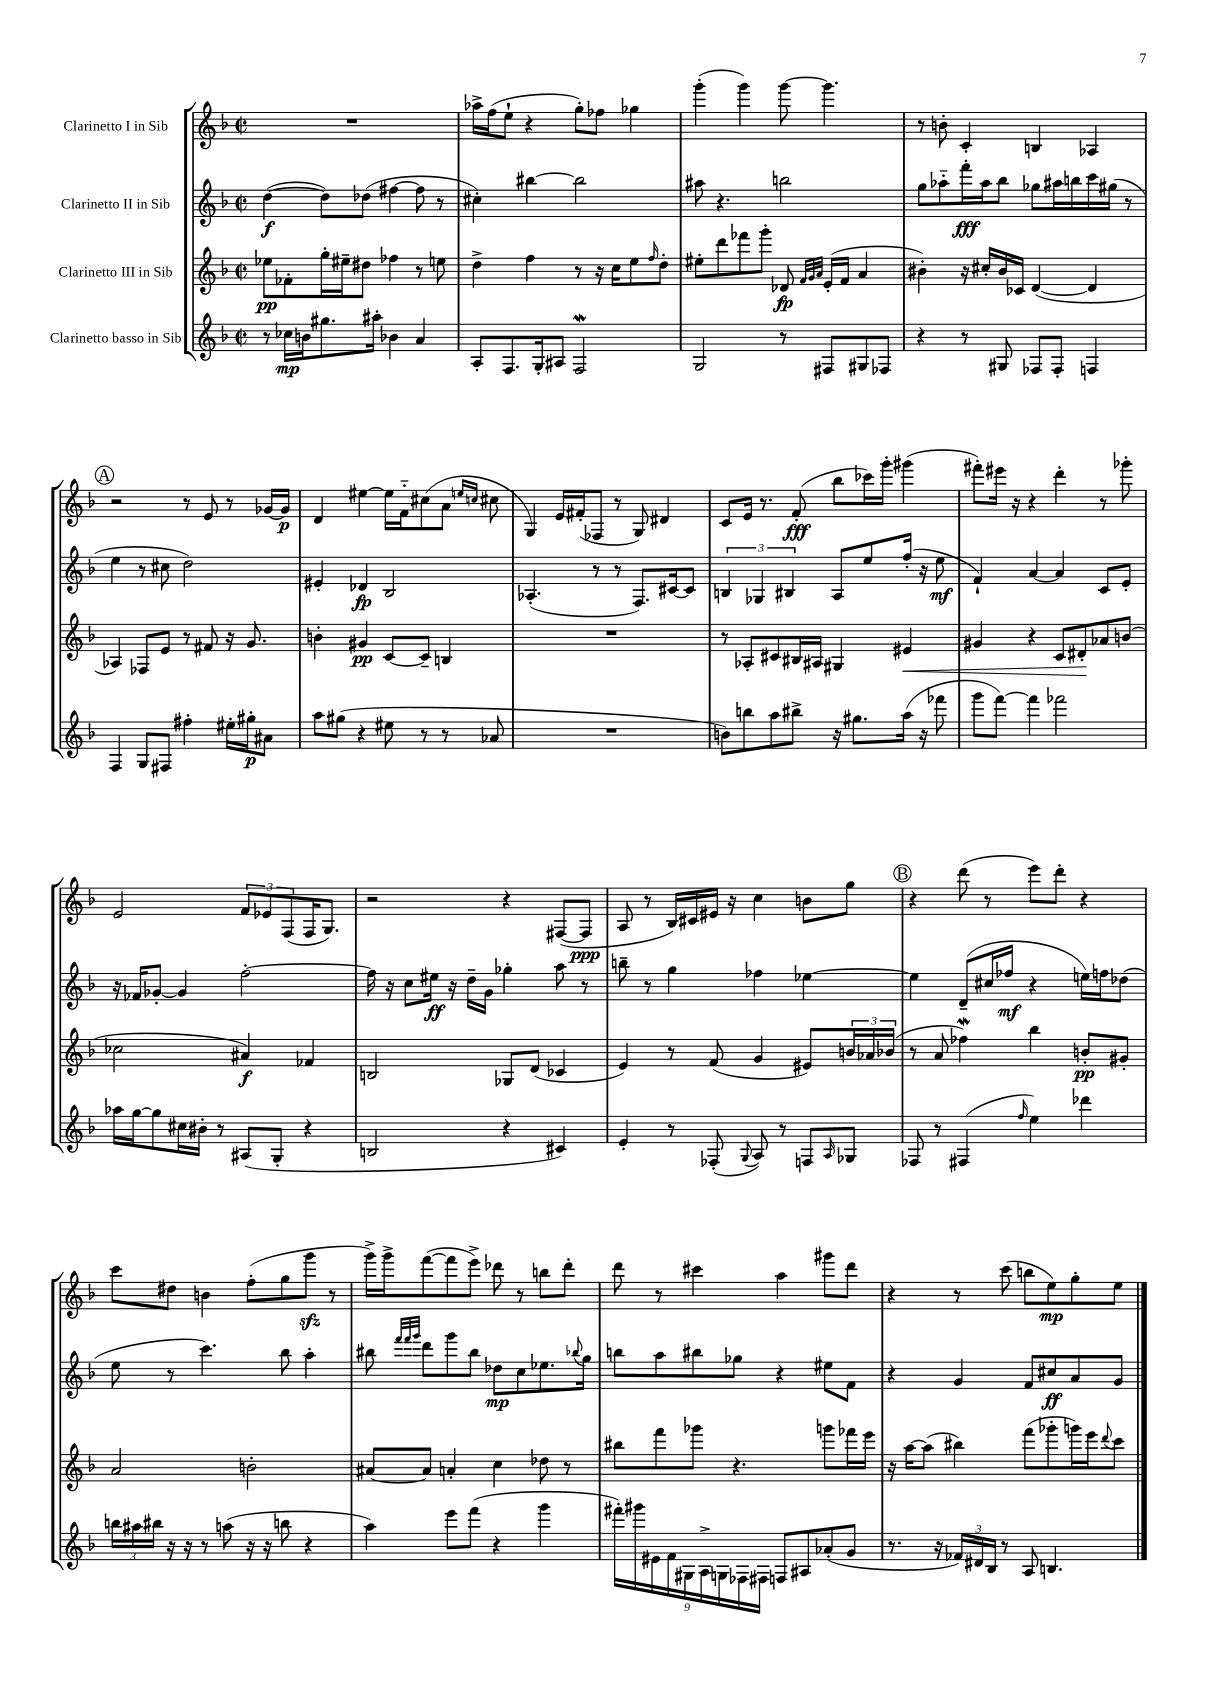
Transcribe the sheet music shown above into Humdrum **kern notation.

**kern	**kern	**kern	**kern
*staff4	*staff3	*staff2	*staff1
*clefG2	*clefG2	*clefG2	*clefG2
*k[b-]	*k[b-]	*k[b-]	*k[b-]
*M2/2	*M2/2	*M2/2	*M2/2
*met(c|)	*met(c|)	*met(c|)	*met(c|)
8r	8ee-	([4dd	1r
16cc-	8f-'	.	.
16b	.	.	.
8.gg#	16gg'	8dd])	.
.	16ee#~	.	.
.	8dd#	(8dd-	.
16aa#'	.	.	.
4b-	4ff-	[4ff#	.
4a	8r	8ff#]	.
.	8ee	8r	.
=	=	=	=
8A'	4dd^	4cc#')	16aa-^
.	.	.	(16ff
8.F	.	.	8ee`
.	4ff	[4bb#	4r
16G'	.	.	.
8A#	.	.	.
2F	8r	2bb#]	8gg')
.	16r	.	8ff-
.	16cc	.	.
.	8ee	.	4gg-
.	16qqff	.	.
.	8dd'	.	.
=	=	=	=
2G	8ee#'	8aa#	(4ggg'
.	8ddd	4.r	.
.	8fff-	.	4ggg)
.	8ggg'	.	.
8r	8d-	2bb	[8ggg
.	32qqf	.	.
.	32qqg	.	.
.	32qqa	.	.
8F#	(16e'	.	4.ggg]
.	16f	.	.
8G#	4a	.	.
8F-	.	.	.
=	=	=	=
4r	4b#')	8gg	8r
.	.	8aa-'~	8b'
8r	16r	16fff'	4c'
.	16cc#'	16aa-	.
8G#	16b#	8bb-	.
.	16c-	.	.
8F-	([4d	8gg-	4B
8F-'	.	16aa#	.
.	.	16bb	.
4F	4d]	16ccc	4A-
.	.	(16gg#	.
.	.	8r	.
=	=	=	=
4F	4A-)	4ee	2r
8G	8F-	8r	.
8F#	8e	8cc#	.
4ff#'	8r	2dd)	8r
.	8f#	.	8e
16ee#'	16r	.	8r
16gg#'	8.g	.	.
8a#	.	.	[16g-
.	.	.	16g-]
=	=	=	=
8aa	4b'	4e#'	4d
(8gg#	.	.	.
4r	4g#	4d-	[4ee#
8ee#	[8c	2B-	16ee#]
.	.	.	16f'~
8r	8c~]	.	(8cc#
8r	4B	.	8a
.	.	.	16qqee
.	.	.	16qqcc
8a-	.	.	8cc#
=	=	=	=
1r	1r	(4.A-'	4G)
.	.	.	16e
.	.	.	(16f#'
.	.	8r	8F-
.	.	8r	8r
.	.	8.F)	8G)
.	.	.	4d#
.	.	[16c#	.
.	.	8c#]	.
=	=	=	=
8b)	8r	6B	8c
8bb	8A-'	.	16e
.	.	6G-	.
.	.	.	8.r
8aa	8c#	.	.
.	.	6B#	.
8bb#^	16B#	.	(8f'
.	16A#	.	.
16r	4G#	8A	8bb-
8.gg#	.	.	.
.	.	8ee	16ccc-)
.	.	.	16ggg'
(16aa	4e#	(16ff'	(4ggg#
16r	.	16r	.
8fff-	.	8ee	.
=	=	=	=
8ggg	4g#	4f`)	8fff#')
[8fff)	.	.	16eee#
.	.	.	16r
4fff]	4r	[4a	4r
2fff-	8c	4a]	4ddd'
.	8d#'	.	.
.	8a-	8c	8r
.	(8b	8e'	8ggg-'
=	=	=	=
16aa-	2cc-	16r	2e
[16gg	.	16f-	.
8gg]	.	[8g-'	.
16cc#	.	4g-]	.
16b#'	.	.	.
8r	.	.	.
(8A#	4a#)	[2ff'	12f
.	.	.	12e-
8G'	.	.	.
.	.	.	(12F
4r	4f-	.	16F
.	.	.	8.G)
=	=	=	=
2B	2B	16ff]	2r
.	.	16r	.
.	.	8cc	.
.	.	16ee#	.
.	.	16r	.
.	.	16dd~	.
.	.	16g	.
4r	8G-	4gg-'	4r
.	(8d	.	.
4c#)	4c-	8aa	([8F#
.	.	8r	8F#]
=	=	=	=
4e'	4e)	8bb~	8A
.	.	8r	8r
8r	8r	4gg	16B-)
.	.	.	16c#
(8F-'	(8f	.	16e#
.	.	.	16r
8qqG	.	.	.
8A)	4g	4ff-	4cc
8r	.	.	.
8F	8e#)	[4ee-	8b
16qqA	.	.	.
8G-	24b	.	8gg
.	24a-	.	.
.	(24b-	.	.
=	=	=	=
8F-	8r	4ee-]	4r
8r	8a	.	.
(4F#	4ff-)	(8d~	(8ddd
.	.	16cc#	8r
.	.	16ff-	.
16qqff	.	.	.
4ee)	4bb-	4r	8eee)
.	.	.	8ddd'
4ddd-	8b'	16ee)	4r
.	.	16ff	.
.	8g#'	(8dd-	.
=	=	=	=
24bb	2a	8ee	8ccc
24aa#	.	.	.
24bb#	.	.	.
16r	.	8r	8dd#
16r	.	.	.
8r	.	4.ccc)	4b
(8aa	.	.	.
16r	2b'	.	(8ff'
16r	.	.	.
8bb	.	8bb-	8gg
4r	.	4aa'	8ggg
.	.	.	8r
=	=	=	=
4aa)	[8a#	8bb#	16ggg^)
.	.	.	16ggg^
.	.	32qqfff	.
.	.	32qqfff	.
.	.	32qqggg	.
.	8a#]	8ddd	([8fff
8eee	4a'	8ggg	8fff]
(8fff	.	8bb#	8eee^)
4r	4cc	8dd-	8ddd-
.	.	8cc	8r
4ggg	8dd-	8.ee-	8bb
.	8r	.	8ddd-'
.	.	8qqbb-	.
.	.	16gg	.
=	=	=	=
18fff#')	8bb#	8bb	8ddd
18ggg#	.	.	.
18e#	.	.	.
.	8fff	8aa	8r
18f	.	.	.
18G#	.	.	.
.	8ggg-	8bb#	4ccc#
18A^	.	.	.
18G	.	.	.
.	4.r	8gg-	.
18F-	.	.	.
18F#	.	.	.
8F	.	4r	4aa
8A#	.	.	.
(8a-'	8ggg	8ee#	8ggg#
8g	16fff-	8f	8ddd
.	16eee	.	.
=	=	=	=
8.r	16r	4r	4r
.	[16aa	.	.
.	(8aa]	.	.
16r	.	.	.
24f-)	4bb#)	4g	8r
24d#	.	.	.
24B-	.	.	.
8r	.	.	(8ccc
8A	(8fff	8f	8bb
4.B	8ggg-'	8cc#	8ee)
.	16ggg)	8a	8gg'
.	16eee	.	.
.	8qqddd	.	.
.	8ccc	8g	8ee
==	==	==	==
*-	*-	*-	*-
